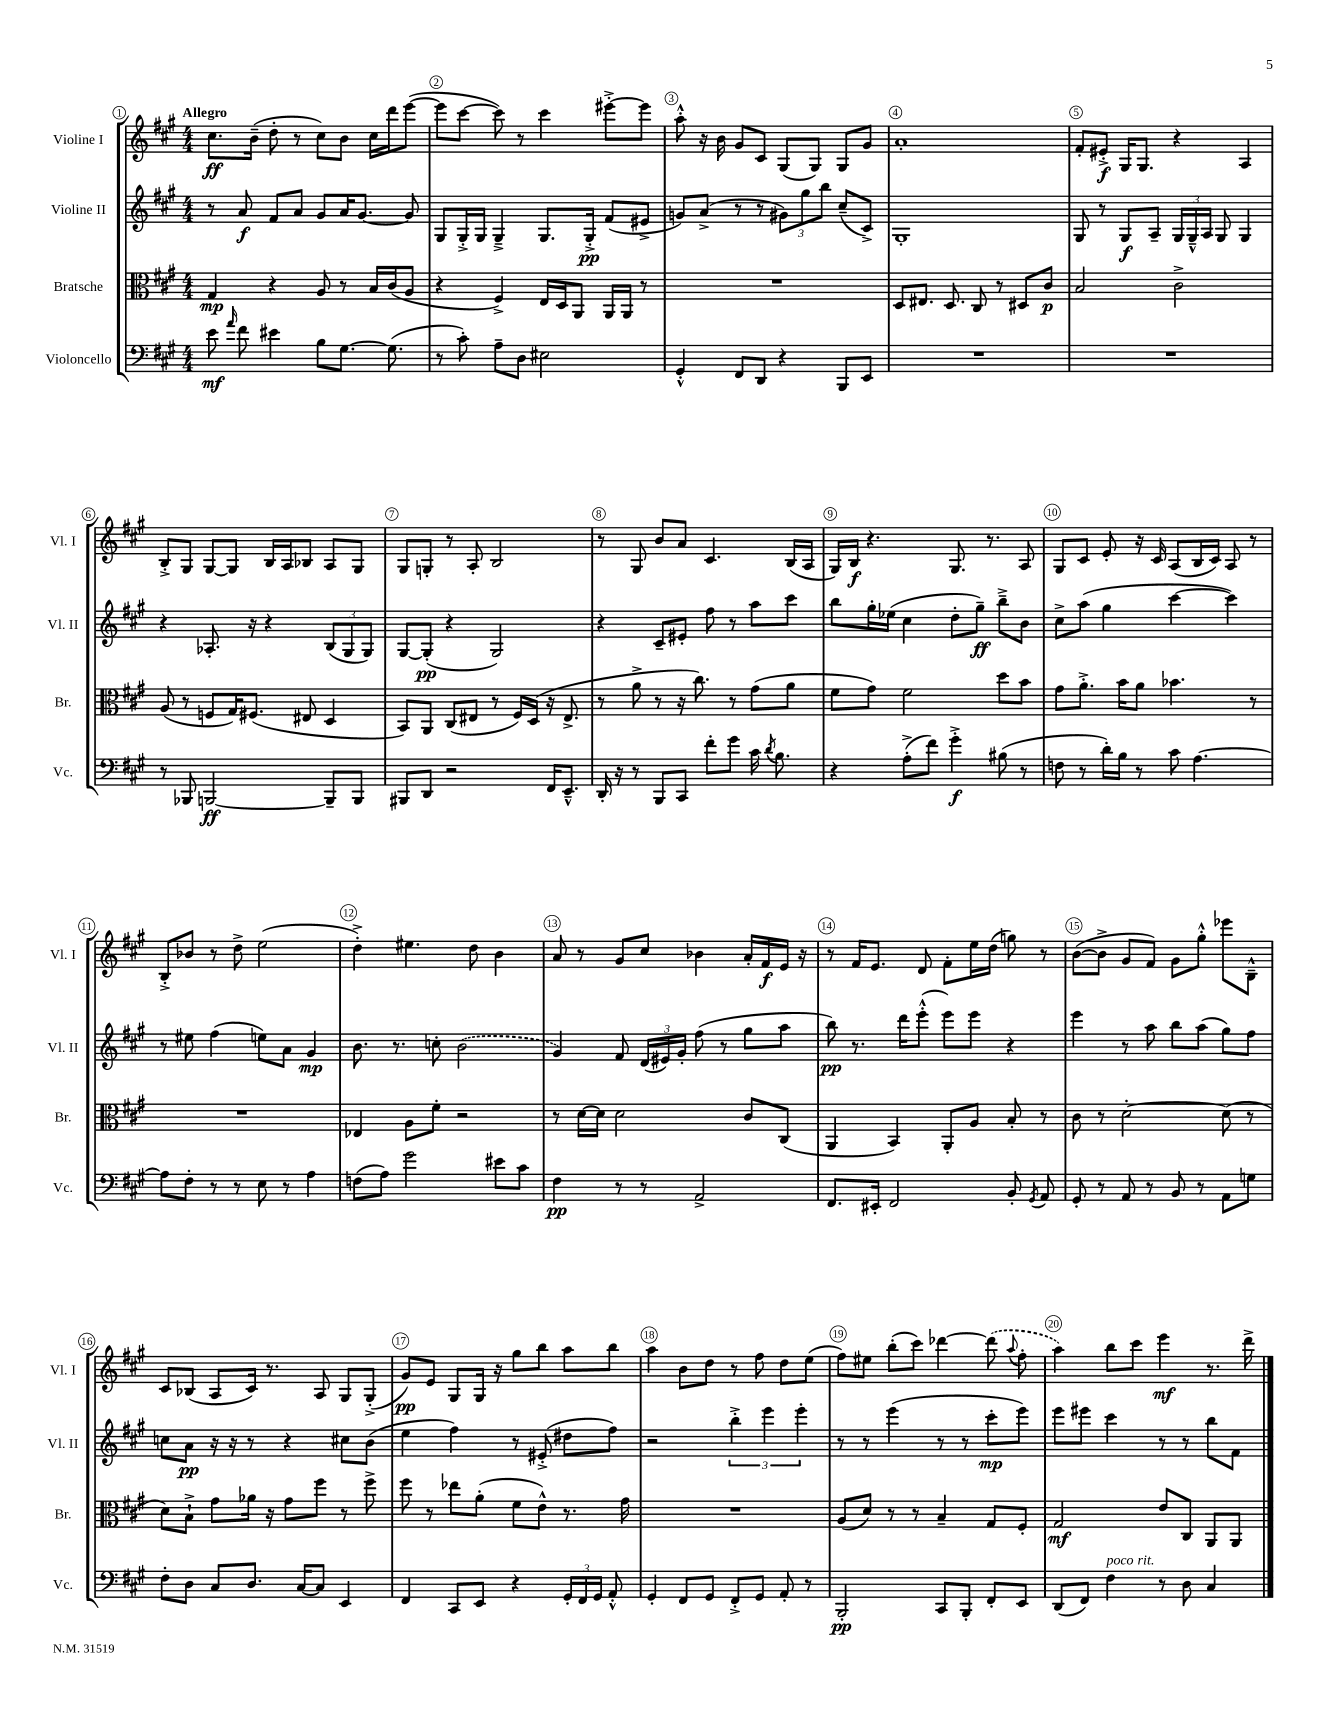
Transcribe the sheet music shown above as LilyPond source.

<<
\new StaffGroup <<
\new Staff = "s0" \with { instrumentName = "Violine I" shortInstrumentName = "Vl. I" } {
    \clef treble \key a \major \numericTimeSignature \time 4/4 \tempo "Allegro"
    \autoBeamOff cis''8.[\ff b'16]--( d''8-. r8 cis''8[) b'8] cis''16[ d'''16 e'''8]~( |
    e'''8[ cis'''8]~ cis'''8) r8 cis'''4 eis'''8[~-.-> eis'''8] |
    a''8-.-^ r16 b'16 gis'8[ cis'8] gis8[( gis8]) gis8[ gis'8] |
    a'1-. |
    fis'8[-. eis'8]-.->\f gis16[ gis8.] r4 a4 |
    b8[-.-> gis8] gis8[~ gis8] b16[ a16 bes8] a8[ gis8] |
    gis8[ g8]-. r8 a8-. b2 |
    r8 gis8 b'8[ a'8] cis'4. b16[( a16] |
    gis16[) b16]\f r4. gis8. r8. a8 |
    gis8[ cis'8] e'8-. r16 cis'16 a8[( b16 cis'16]) a8 r8 |
    b8[-.-> bes'8] r8 d''8-> e''2( |
    d''4-.->) eis''4. d''8 b'4 |
    a'8 r8 gis'8[ cis''8] bes'4 a'16[-. fis'16\f e'16] r16 |
    r8 fis'16[ e'8.] d'8 fis'8[-. e''16 d''16]( g''8) r8 |
    b'8[~( b'8]-> gis'8[ fis'8]) gis'8[ gis''8]-.-^ ees'''8[ b8]---^ |
    cis'8[ bes8]( a8[ cis'16]) r8. a8 gis8[ gis8]-.->( |
    gis'8[\pp) e'8] gis8[ gis16] r16 gis''8[ b''8] a''8[ b''8] |
    a''4 b'8[ d''8] r8 fis''8 d''8[ e''8]( |
    fis''8[) eis''8] b''8[-.( cis'''8]) des'''4~ \once \slurDashed des'''8( \appoggiatura { a''8 } fis''8-. |
    a''4) b''8[ cis'''8] e'''4\mf r8. d'''16-> \bar "|." |
}
\new Staff = "s1" \with { instrumentName = "Violine II" shortInstrumentName = "Vl. II" } {
    \clef treble \key a \major \numericTimeSignature \time 4/4
    \autoBeamOff r8 a'8\f fis'8[ a'8] gis'8[ a'16 gis'8.]~ gis'8 |
    gis8[ gis16-.-> gis16] gis4---> gis8.[ gis16]-.->\pp fis'8[( eis'8]-> |
    g'8[) a'8]->( r8 r8 \tuplet 3/2 { gis'8[) gis''8 b''8] } cis''8[--( cis'8]->) |
    gis1-. |
    gis8 r8 gis8[\f a8]-- \tuplet 3/2 { gis16[ gis16---^ a16] } gis8 gis4 |
    r4 aes8.-. r16 r4 \tuplet 3/2 { b8[( gis8 gis8]) } |
    gis8[~ gis8]-.\pp( r4 gis2) |
    r4 cis'8[-- eis'8]-. fis''8 r8 a''8[ cis'''8] |
    b''8[ gis''16-. ees''16]( cis''4 d''8[-. gis''8]--\ff) b''8[---> b'8] |
    cis''8[-> a''8]( gis''4 cis'''4~ cis'''4) |
    r8 eis''8 fis''4( e''8[) a'8] gis'4\mp |
    b'8. r8. c''8-. \once \slurDashed b'2( |
    gis'4) fis'8 \tuplet 3/2 { d'16[( eis'16) gis'16]-. } fis''8( r8 gis''8[ a''8] |
    b''8\pp) r8. d'''16[ e'''8]-.-^( e'''8[) e'''8] r4 |
    e'''4 r8 a''8 b''8[ a''8]( gis''8[) fis''8] |
    c''8[ a'8]\pp r16 r16 r8 r4 cis''8[ b'8]( |
    e''4 fis''4) r8 eis'8-.->( dis''8[ fis''8]) |
    r2 \tuplet 3/2 { b''4-.-> e'''4 e'''4-. } |
    r8 r8 e'''4( r8 r8 cis'''8[-.\mp e'''8]) |
    e'''8[ eis'''8] cis'''4 r8 r8 b''8[ fis'8] \bar "|." |
}
\new Staff = "s2" \with { instrumentName = "Bratsche" shortInstrumentName = "Br." } {
    \clef alto \key a \major \numericTimeSignature \time 4/4
    \autoBeamOff gis4\mp r4 a8 r8 b16[ cis'16( a8] |
    r4 fis4->) e16[ d16 a,8] a,16[ a,16] r8 |
    R1 |
    d8[ eis8.] d8. cis8 r8 dis8[ cis'8]\p |
    b2 cis'2-> |
    a8( r8 f8[ gis16) fis8.]( eis8 d4 |
    b,8[) a,8] cis8[( eis8] r8 fis16[) d16]( r16 eis8.-> |
    r8 a'8-> r8 r16 cis''8.) r8 gis'8[( a'8] |
    fis'8[ gis'8]) fis'2 d''8[ b'8] |
    gis'8[ a'8.]-.-> b'16[ a'8] bes'4. r8 |
    R1 |
    ees4 a8[ fis'8]-. r2 |
    r8 d'16[~ d'16] d'2 cis'8[ cis8]( |
    a,4 b,4) a,8[-. a8] b8-. r8 |
    cis'8 r8 d'2~-. d'8( r8 |
    d'8[) b8]-!-> gis'8[ aes'16] r16 gis'8[ fis''8] r8 fis''8-> |
    fis''8 r8 ees''8[ a'8]-.( fis'8[ e'8]-^) r8. gis'16 |
    R1 |
    a8[( d'8]) r8 r8 b4-- gis8[ fis8]-. |
    gis2\mf e'8[ cis8] a,8[ a,8] \bar "|." |
}
\new Staff = "s3" \with { instrumentName = "Violoncello" shortInstrumentName = "Vc." } {
    \clef bass \key a \major \numericTimeSignature \time 4/4
    \autoBeamOff e'8\mf \grace { a'16 } fis'8 eis'4 b8[ gis8.]~ gis8.( |
    r8 cis'8-.) a8[-- d8] eis2 |
    gis,4-.-^ fis,8[ d,8] r4 b,,8[ e,8] |
    R1 |
    R1 |
    r8 bes,,8 b,,2~\ff b,,8[-- b,,8] |
    bis,,8[ d,8] r2 fis,16[ e,8.]---^ |
    d,16-. r16 r8 b,,8[ cis,8] fis'8[-. gis'8] cis'16 \acciaccatura { d'8 } b8. |
    r4 a8[-.->( fis'8]) gis'4-.->\f bis8( r8 |
    f8 r8 d'16[-.) b16] r8 cis'8 a4.~ |
    a8[ fis8]-. r8 r8 e8 r8 a4 |
    f8[( a8]) gis'2 eis'8[ cis'8] |
    fis4\pp r8 r8 a,2-> |
    fis,8.[ eis,16]-. fis,2 b,8-. \acciaccatura { gis,8 } a,8 |
    gis,8-. r8 a,8 r8 b,8 r8 a,8[ g8] |
    fis8[-. d8] cis8[ d8.] cis16[~ cis8] e,4 |
    fis,4 cis,8[ e,8] r4 \tuplet 3/2 { gis,16[-. fis,16 gis,16] } a,8-.-^ |
    gis,4-. fis,8[ gis,8] fis,8[-.-> gis,8] a,8-. r8 |
    b,,2-.\pp cis,8[ b,,8]-. fis,8[-. e,8] |
    d,8[( fis,8]) fis4^\markup { \italic "poco rit." } r8 d8 cis4 \bar "|." |
}
>>
>>
\layout { \context { \Score \override BarNumber.break-visibility = ##(#f #t #t) barNumberVisibility = #all-bar-numbers-visible \override BarNumber.stencil = #(make-stencil-circler 0.1 0.3 ly:text-interface::print) } }
